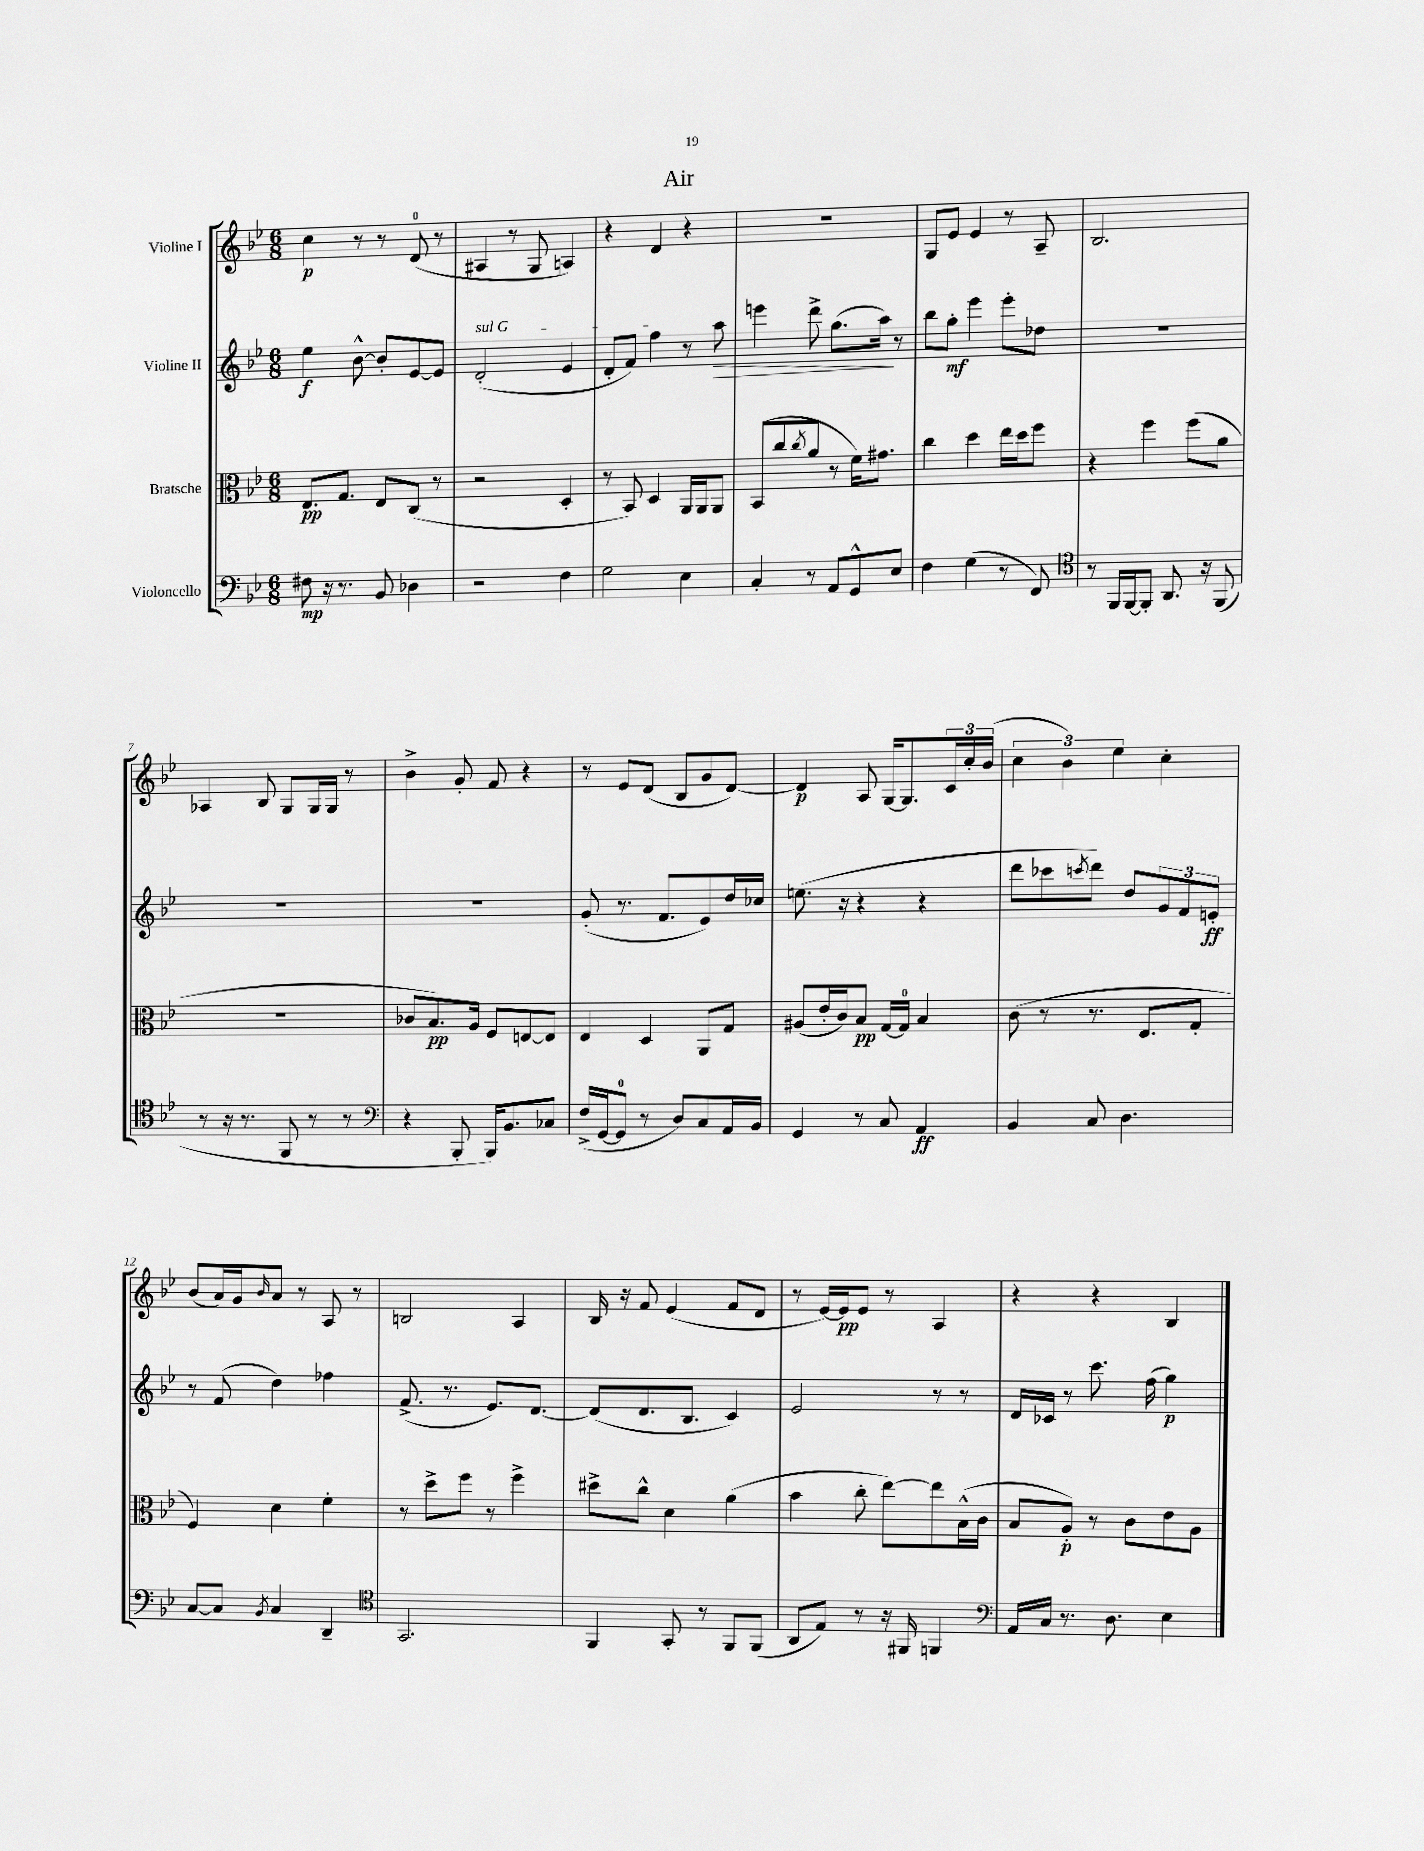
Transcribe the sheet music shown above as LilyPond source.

\header { title = "Air" }
<<
\new StaffGroup <<
\new Staff = "s0" \with { instrumentName = "Violine I" } {
    \clef treble \key bes \major \numericTimeSignature \time 6/8
    c''4\p r8 r8 d'8-0( r8 |
    ais4 r8 g8 a4) |
    r4 d'4 r4 |
    R2. |
    g8 ees'8 ees'4 r8 a8-- |
    bes2. |
    aes4 bes8 g8 g16 g16 r8 |
    bes'4-> g'8-. f'8 r4 |
    r8 ees'8 d'8( bes8 g'8 d'8~) |
    d'4\p a8 g16~ g8. \tuplet 3/2 { c'16 c''16-. bes'16( } |
    \tuplet 3/2 { c''4 bes'4) ees''4 } c''4-. |
    bes'8( a'16) g'16 \grace { bes'16 } a'8 r8 a8 r8 |
    b2 a4 |
    bes16 r16 f'8 ees'4( f'8 d'8 |
    r8 ees'16~) ees'16\pp ees'8 r8 a4 |
    r4 r4 bes4 \bar "|." |
}
\new Staff = "s1" \with { instrumentName = "Violine II" } {
    \clef treble \key bes \major \numericTimeSignature \time 6/8
    ees''4\f bes'8~-^ bes'8-. ees'8~ ees'8 |
    \once \override TextSpanner.bound-details.left.text = \markup { \italic "sul G" } d'2-.\startTextSpan( ees'4 |
    d'8-. f'8) f''4\stopTextSpan r8 a''8\> |
    e'''4 d'''8-> g''8.( a''16\!) r8 |
    bes''8 g''8-.\mf ees'''4 ees'''8-. des''8 |
    R2. |
    R2. |
    R2. |
    g'8-.( r8. f'8. ees'8) d''16 ces''16 |
    e''8.( r16 r4 r4 |
    d'''8 ces'''8 \acciaccatura { c'''8 } d'''8) d''8 \tuplet 3/2 { g'8 f'8 e'8-.\ff } |
    r8 f'8( d''4) fes''4 |
    f'8.->( r8. ees'8.) d'8.~ |
    d'8( d'8. bes8. c'4) |
    ees'2 r8 r8 |
    d'16 ces'16 r8 c'''8. f''16( g''4\p) \bar "|." |
}
\new Staff = "s2" \with { instrumentName = "Bratsche" } {
    \clef alto \key bes \major \numericTimeSignature \time 6/8
    ees8.\pp g8. ees8 c8( r8 |
    r2 d4-. |
    r8 bes,8) d4 a,16 a,16 a,8 |
    bes,8( c''8 \acciaccatura { c''8 } a'8 r8 f'16) gis'8. |
    c''4 d''4 ees''16 d''16 f''8 |
    r4 f''4 f''8( a'8 |
    R2. |
    ces'8 bes8.\pp) a16 f8 e8~ e8 |
    ees4 d4 a,8 g8 |
    ais8( ees'16-. c'16) bes8\pp g16~ g16-0 bes4 |
    c'8( r8 r8. ees8. g8-. |
    f4) d'4 f'4-. |
    r8 d''8-> f''8 r8 f''4-> |
    dis''8-> c''8-^ d'4 a'4( |
    bes'4 c''8-. ees''8~) ees''8 bes16-^( c'16 |
    bes8 a8-.\p) r8 c'8 ees'8 a8 \bar "|." |
}
\new Staff = "s3" \with { instrumentName = "Violoncello" } {
    \clef bass \key bes \major \numericTimeSignature \time 6/8
    fis8\mp r16 r8. bes,8 des4 |
    r2 f4 |
    g2 ees4 |
    c4-. r8 a,8 g,8-^ ees8 |
    f4 g4( r8 f,8) |
    \clef tenor r8 f,16 f,16~ f,8-. a,8. r16 f,8( |
    r8 r16 r8. f,8 r8 r8 |
    \clef bass r4 bes,,8-. bes,,16) bes,8. ces8 |
    f16->( g,16~ g,8-0 r8 d8) c8 a,16 bes,16 |
    g,4 r8 c8 a,4\ff |
    bes,4 c8 d4. |
    c8~ c8 \acciaccatura { bes,8 } c4 d,4-- |
    \clef tenor g,2. |
    f,4 g,8-. r8 f,8 f,8( |
    a,8 ees8) r8 r16 fis,16 f,4 |
    \clef bass a,16 c16 r8. d8. ees4 \bar "|." |
}
>>
>>
